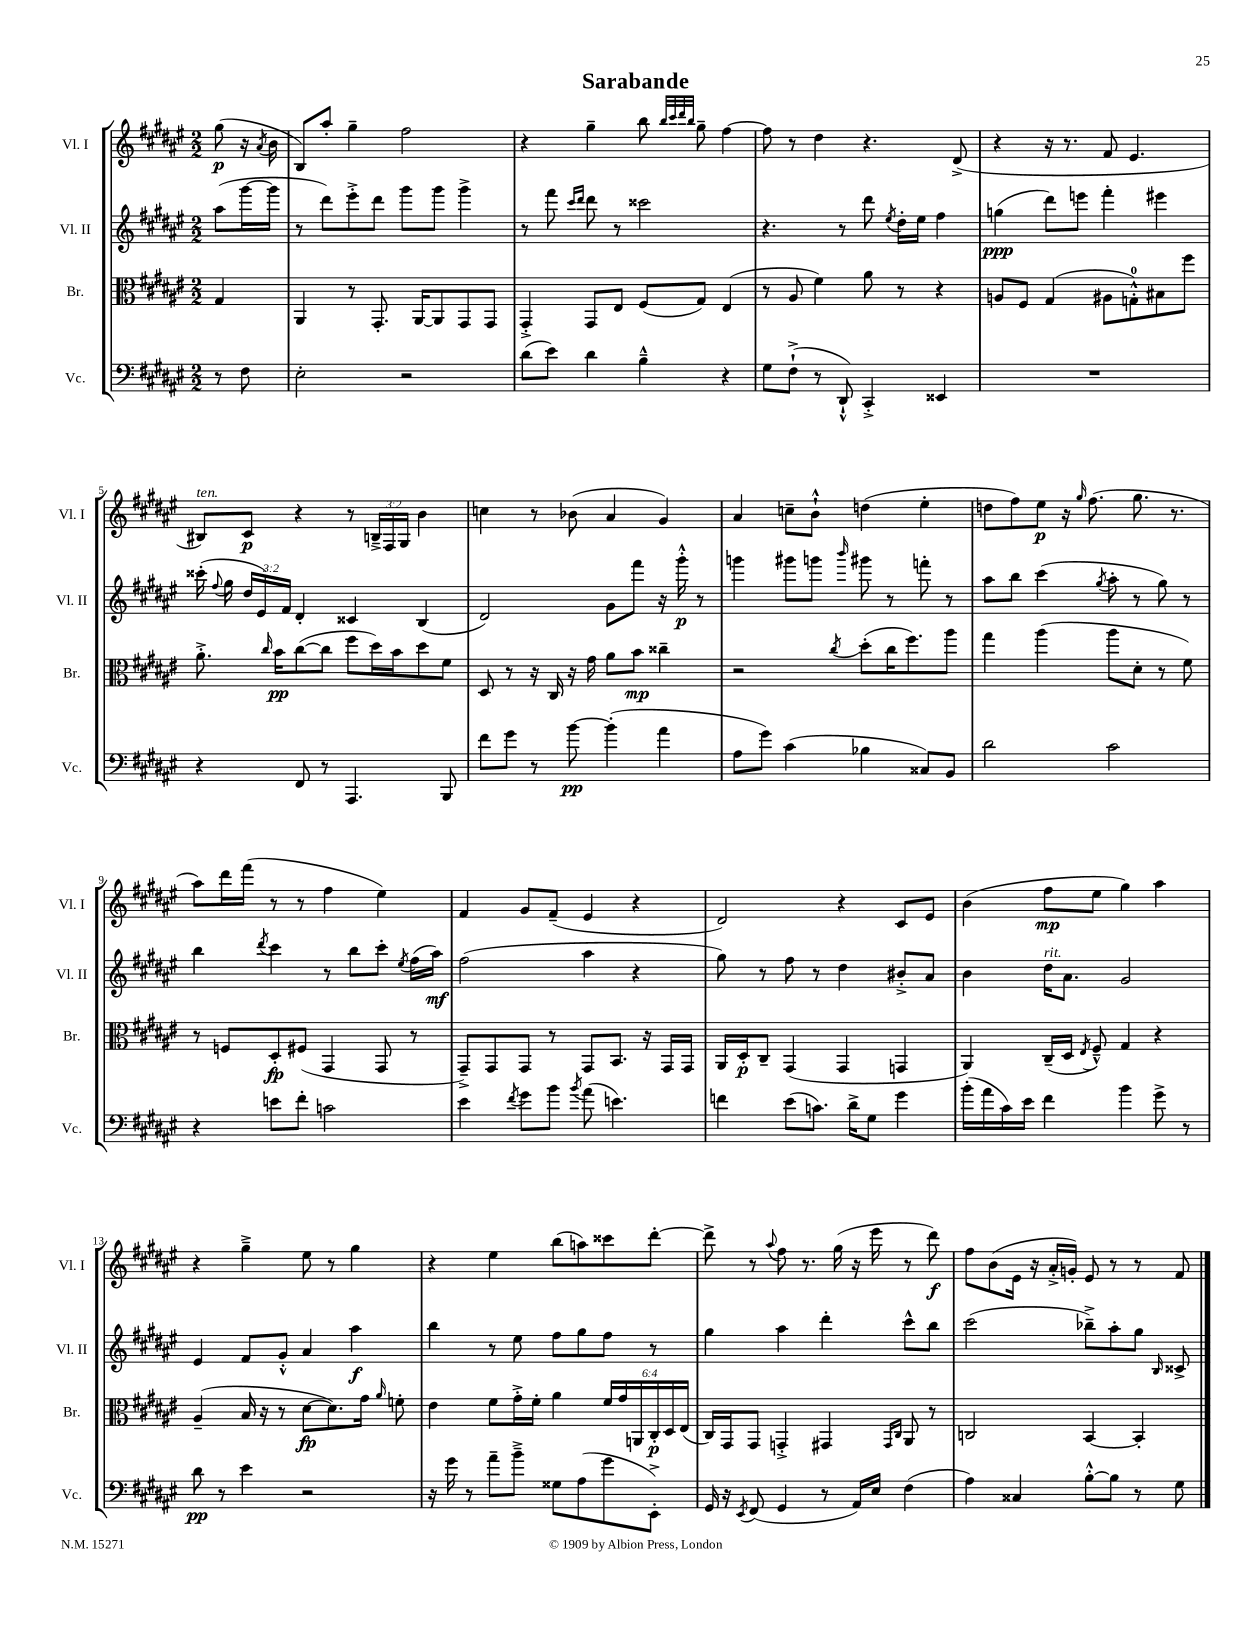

**kern	**dynam	**kern	**dynam	**kern	**dynam	**kern	**dynam
*part4	*part4	*part3	*part3	*part2	*part2	*part1	*part1
*staff4	*staff4	*staff3	*staff3	*staff2	*staff2	*staff1	*staff1
*I"Vc.	*	*I"Br.	*	*I"Vl. II	*	*I"Vl. I	*
*I'Vc.	*	*I'Br.	*	*I'Vl. II	*	*I'Vl. I	*
*clefF4	*	*clefC3	*	*clefG2	*	*clefG2	*
*k[f#c#g#d#a#e#]	*	*k[f#c#g#d#a#e#]	*	*k[f#c#g#d#a#e#]	*	*k[f#c#g#d#a#e#]	*
*M2/2	*	*M2/2	*	*M2/2	*	*M2/2	*
=	=	=	=	=	=	=	=
8r	.	4G#/	.	(8aa#\L	.	(8gg#\	p
8F#\	.	.	.	[16ggg#\L	.	16r	.
.	.	.	.	.	.	8qa#/	.
.	.	.	.	16ggg#\JJ]	.	16b\	.
=1	=1	=1	=1	=1	=1	=1	=1
2E#'\	.	4AA#/	.	8r	.	8B/L)	.
.	.	.	.	8ddd#\L)	.	8aa#'/J	.
.	.	8r	.	8eee#'^\	.	4gg#~\	.
.	.	8.GG#'/	.	8ddd#\J	.	.	.
2r	.	.	.	8ggg#\L	.	2ff#\	.
.	.	[16AA#/KL	.	.	.	.	.
.	.	8AA#/]	.	8ggg#\J	.	.	.
.	.	8GG#/	.	4ggg#^\	.	.	.
.	.	8GG#/J	.	.	.	.	.
=2	=2	=2	=2	=2	=2	=2	=2
(8d#\L	.	4GG#'^/	.	8r	.	4r	.
8e#\J)	.	.	.	8fff#\	.	.	.
.	.	.	.	16qqccc#/LL	.	.	.
.	.	.	.	16qqddd#/JJ	.	.	.
4d#\	.	8GG#/L	.	8ddd#\	.	4gg#~\	.
.	.	8E#/J	.	8r	.	.	.
4B~^^\	.	(8F#/L	.	2ccc##X\	.	8bb\	.
.	.	.	.	.	.	32qqbb/LLL	.
.	.	.	.	.	.	32qqccc#/	.
.	.	.	.	.	.	32qqddd#/	.
.	.	.	.	.	.	32qqbb/JJJ	.
.	.	8G#/J)	.	.	.	8gg#~\	.
4r	.	(4E#/	.	.	.	[4ff#\	.
=3	=3	=3	=3	=3	=3	=3	=3
8G#\L	.	8r	.	4.r	.	8ff#\]	.
(8F#`^\J	.	8A#/	.	.	.	8r	.
8r	.	4f#\)	.	.	.	4dd#\	.
8DD#`^^/)	.	.	.	8r	.	.	.
4CC#'^/	.	8a#\	.	8ddd#\	.	4.r	.
.	.	.	.	8qee#/	.	.	.
.	.	8r	.	16dd#'\LL	.	.	.
.	.	.	.	16ee#\JJ	.	.	.
4EE##X/	.	4r	.	4ff#\	.	.	.
.	.	.	.	.	.	(8d#^/	.
=4	=4	=4	=4	=4	=4	=4	=4
1r	.	8An/L	.	(4ggn\	ppp	4r	.
.	.	8F#/J	.	.	.	.	.
.	.	(4G#/	.	8ddd#\L)	.	16r	.
.	.	.	.	.	.	8.r	.
.	.	.	.	8eeen\J	.	.	.
.	.	8A#X\L	.	4fff#'\	.	8f#/	.
.	.	8Gn'^^\)	.	.	.	4.e#/	.
.	.	8B#X\	.	4eee#X\	.	.	.
.	.	8ff#\J	.	.	.	.	.
!!LO:LB:g=z
=5	=5	=5	=5	=5	=5	=5	=5
!	!	!	!	!	!	!LO:TX:a:i:t=ten.	!
4r	.	8.a#'^\	.	(16ccc##X'\	.	8B#X/L)	.
.	.	.	.	8qqff#/	.	.	.
.	.	.	.	16gg#\	.	.	.
.	.	.	.	24dd#/LL	.	8c#/J	p
.	.	.	.	24e#/)	.	.	.
.	.	16qqcc#/	.	.	.	.	.
.	.	16b\KL	pp	.	.	.	.
.	.	.	.	24f#/JJ	.	.	.
8FF#/	.	([8cc#\	.	4d#'/	.	4r	.
8r	.	8cc#\J]	.	.	.	.	.
4.AAA#/	.	8ff#\L	.	4c##X/	.	8r	.
.	.	16dd#\L)	.	.	.	24Bn~^/LL	.
.	.	.	.	.	.	24F#/	.
.	.	16b\J	.	.	.	.	.
.	.	.	.	.	.	24G#/JJ	.
.	.	8dd#\	.	(4B/	.	4b\	.
8BBB/	.	8f#\J	.	.	.	.	.
=6	=6	=6	=6	=6	=6	=6	=6
8f#\L	.	8D#/	.	2d#/)	.	4ccn\	.
8g#\J	.	8r	.	.	.	.	.
8r	.	16r	.	.	.	8r	.
.	.	16C#/	.	.	.	.	.
[8b\	pp	16r	.	.	.	(8b-X\	.
.	.	16g#\	.	.	.	.	.
(4b'\]	.	8a#\L	.	8g#\L	.	4a#/	.
.	.	8b\J	mp	8fff#\J	.	.	.
4a#\	.	4cc##X~\	.	16r	.	4g#/)	.
.	.	.	.	16ggg#'^^\	p	.	.
.	.	.	.	8r	.	.	.
=7	=7	=7	=7	=7	=7	=7	=7
8A#\L	.	2r	.	4gggn\	.	4a#/	.
8g#\J)	.	.	.	.	.	.	.
(4c#\	.	.	.	8ggg#X\L	.	8ccn~\L	.
.	.	.	.	8gggn\J	.	8b`^^\J	.
.	.	8qcc#/	.	16qqbbb/	.	.	.
4B-X\	.	(8dd#'\L	.	8ggg#X\	.	(4ddn\	.
.	.	16cc#\K	.	8r	.	.	.
.	.	8.ff#\)	.	.	.	.	.
8C##X/L)	.	.	.	8fffn'\	.	4ee#'\	.
8BB/J	.	8aa#\J	.	8r	.	.	.
=8	=8	=8	=8	=8	=8	=8	=8
2d#\	.	4gg#\	.	8aa#\L	.	8ddn\L	.
.	.	.	.	8bb\J	.	8ff#\)	.
.	.	(4aa#\	.	(4ccc#\	.	8ee#\J	p
.	.	.	.	.	.	16r	.
.	.	.	.	.	.	16qqgg#/	.
.	.	.	.	.	.	(8.ff#\	.
.	.	.	.	8qgg#/	.	.	.
2c#\	.	8aa#\L	.	8aa#'\	.	.	.
.	.	8d#'\J	.	8r	.	8.gg#\	.
.	.	8r	.	8gg#\)	.	.	.
.	.	.	.	.	.	8.r	.
.	.	8f#\)	.	8r	.	.	.
!!LO:LB:g=z
=9	=9	=9	=9	=9	=9	=9	=9
4r	.	8r	.	4bb\	.	8aa#\L)	.
.	.	8Fn/L	.	.	.	16ddd#\L	.
.	.	.	.	.	.	(16fff#\JJ	.
.	.	.	.	8qddd#/	.	.	.
8en\L	.	8D#'/	fp	4ccc#\	.	8r	.
8f#'\J	.	(8F#X/J	.	.	.	8r	.
2cn\	.	4GG#/	.	8r	.	4ff#\	.
.	.	.	.	8bb\L	.	.	.
.	.	8GG#/	.	8ccc#'\J	.	4ee#\)	.
.	.	.	.	8qee#/	.	.	.
.	.	8r	.	(16ff#\LL	.	.	.
.	.	.	.	16aa#\JJ)	mf	.	.
=10	=10	=10	=10	=10	=10	=10	=10
4e#\	.	8GG#~^/L)	.	(2ff#\	.	4f#/	.
.	.	8GG#/	.	.	.	.	.
8qf#/	.	.	.	.	.	.	.
8g#\L	.	8GG#/J	.	.	.	8g#/L	.
8b\J	.	8r	.	.	.	(8f#~/J	.
8qb/	.	.	.	.	.	.	.
(8a#\	.	8GG#/L	.	4aa#\	.	4e#/	.
4.en\)	.	8.BB/J	.	.	.	.	.
.	.	.	.	4r	.	4r	.
.	.	16r	.	.	.	.	.
.	.	16GG#/LL	.	.	.	.	.
.	.	16GG#/JJ	.	.	.	.	.
=11	=11	=11	=11	=11	=11	=11	=11
4fn\	.	16AA#/LL	.	8gg#\)	.	2d#/)	.
.	.	16D#'/J	p	.	.	.	.
.	.	8C#~/J	.	8r	.	.	.
(8e#\L	.	(4GG#/	.	8ff#\	.	.	.
8.cn\J)	.	.	.	8r	.	.	.
.	.	4GG#/	.	4dd#\	.	4r	.
16d#^\KL	.	.	.	.	.	.	.
8G#\J	.	.	.	.	.	.	.
4g#\	.	4GGn/	.	8b#X'^/L	.	8c#/L	.
.	.	.	.	8a#/J	.	8e#/J	.
=12	=12	=12	=12	=12	=12	=12	=12
(16b'\LL	.	4AA#/)	.	4b\	.	(4b\	.
16a#\	.	.	.	.	.	.	.
16c#\)	.	.	.	.	.	.	.
16e#\JJ	.	.	.	.	.	.	.
!	!	!	!	!LO:TX:a:i:t=rit.	!	!	!
4f#\	.	(16C#~/LL	.	16dd#\KL	.	8ff#\L	mp
.	.	16D#/JJ	.	8.a#\J	.	.	.
.	.	8qE#/	.	.	.	.	.
.	.	8F#~^^/)	.	.	.	8ee#\J	.
4b\	.	4G#/	.	2g#/	.	4gg#\)	.
8g#^\	.	4r	.	.	.	4aa#\	.
8r	.	.	.	.	.	.	.
!!LO:LB:g=z
=13	=13	=13	=13	=13	=13	=13	=13
8d#\	pp	(4A#~/	.	4e#/	.	4r	.
8r	.	.	.	.	.	.	.
4e#\	.	16B/	.	8f#/L	.	4gg#~^\	.
.	.	16r	.	.	.	.	.
.	.	8r	.	8g#'^^/J	.	.	.
2r	.	[8d#\L	fp	4a#/	.	8ee#\	.
.	.	8.d#\])	.	.	.	8r	.
.	.	.	.	4aa#\	f	4gg#\	.
.	.	16g#\Jk	.	.	.	.	.
.	.	16qqa#/	.	.	.	.	.
.	.	8fn'\	.	.	.	.	.
=14	=14	=14	=14	=14	=14	=14	=14
16r	.	4e#\	.	4bb\	.	4r	.
16g#\	.	.	.	.	.	.	.
8r	.	.	.	.	.	.	.
8a#~\L	.	8f#\L	.	8r	.	4ee#\	.
8b~^\J	.	16g#'^\L	.	8ee#\	.	.	.
.	.	16f#'\JJ	.	.	.	.	.
8G##X\L	.	4a#\	.	8ff#\L	.	(8bb\L	.
(8A#\	.	.	.	8gg#\	.	8aan\)	.
8g#\	.	24f#/LL	.	8ff#\J	.	8ccc##X\	.
.	.	24g#/	.	.	.	.	.
.	.	24AAn/	.	.	.	.	.
8EE#'^\J)	.	24C#'/	p	8r	.	[8ddd#'\J	.
.	.	24D#/	.	.	.	.	.
.	.	(24E#/JJ	.	.	.	.	.
=15	=15	=15	=15	=15	=15	=15	=15
16GG#/	.	16C#/LL)	.	4gg#\	.	8ddd#^\]	.
16r	.	16GG#/J	.	.	.	.	.
8qEE#/	.	.	.	.	.	.	.
(8FF#/	.	8GG#/J	.	.	.	8r	.
.	.	.	.	.	.	8qqaa#/	.
4GG#/	.	4GGn'^/	.	4aa#\	.	8ff#\	.
.	.	.	.	.	.	8.r	.
8r	.	4GG#X/	.	4ddd#'\	.	.	.
.	.	.	.	.	.	(16gg#\	.
16AA#/LL)	.	.	.	.	.	16r	.
16E#/JJ	.	.	.	.	.	16eee#\	.
.	.	16qqGG#/LL	.	.	.	.	.
.	.	16qqC#/JJ	.	.	.	.	.
(4F#\	.	8AA#/	.	8ccc#^^\L	.	8r	.
.	.	8r	.	8bb\J	.	8ddd#\)	f
=16	=16	=16	=16	=16	=16	=16	=16
4A#\)	.	2Cn/	.	(2ccc#\	.	8ff#\L	.
.	.	.	.	.	.	(8b\	.
4C##X/	.	.	.	.	.	16e#\Jk	.
.	.	.	.	.	.	16r	.
.	.	.	.	.	.	16a#'^/LL	.
.	.	.	.	.	.	16gn'/JJ)	.
[8B'^^\L	.	[4BB/	.	8bb-X~^\L)	.	8e#/	.
8B\J]	.	.	.	8aa#'\	.	8r	.
8r	.	4BB'/]	.	8gg#\J	.	8r	.
.	.	.	.	16qqB/	.	.	.
8G#\	.	.	.	8c##X^/	.	8f#/	.
==	==	==	==	==	==	==	==
*-	*-	*-	*-	*-	*-	*-	*-
